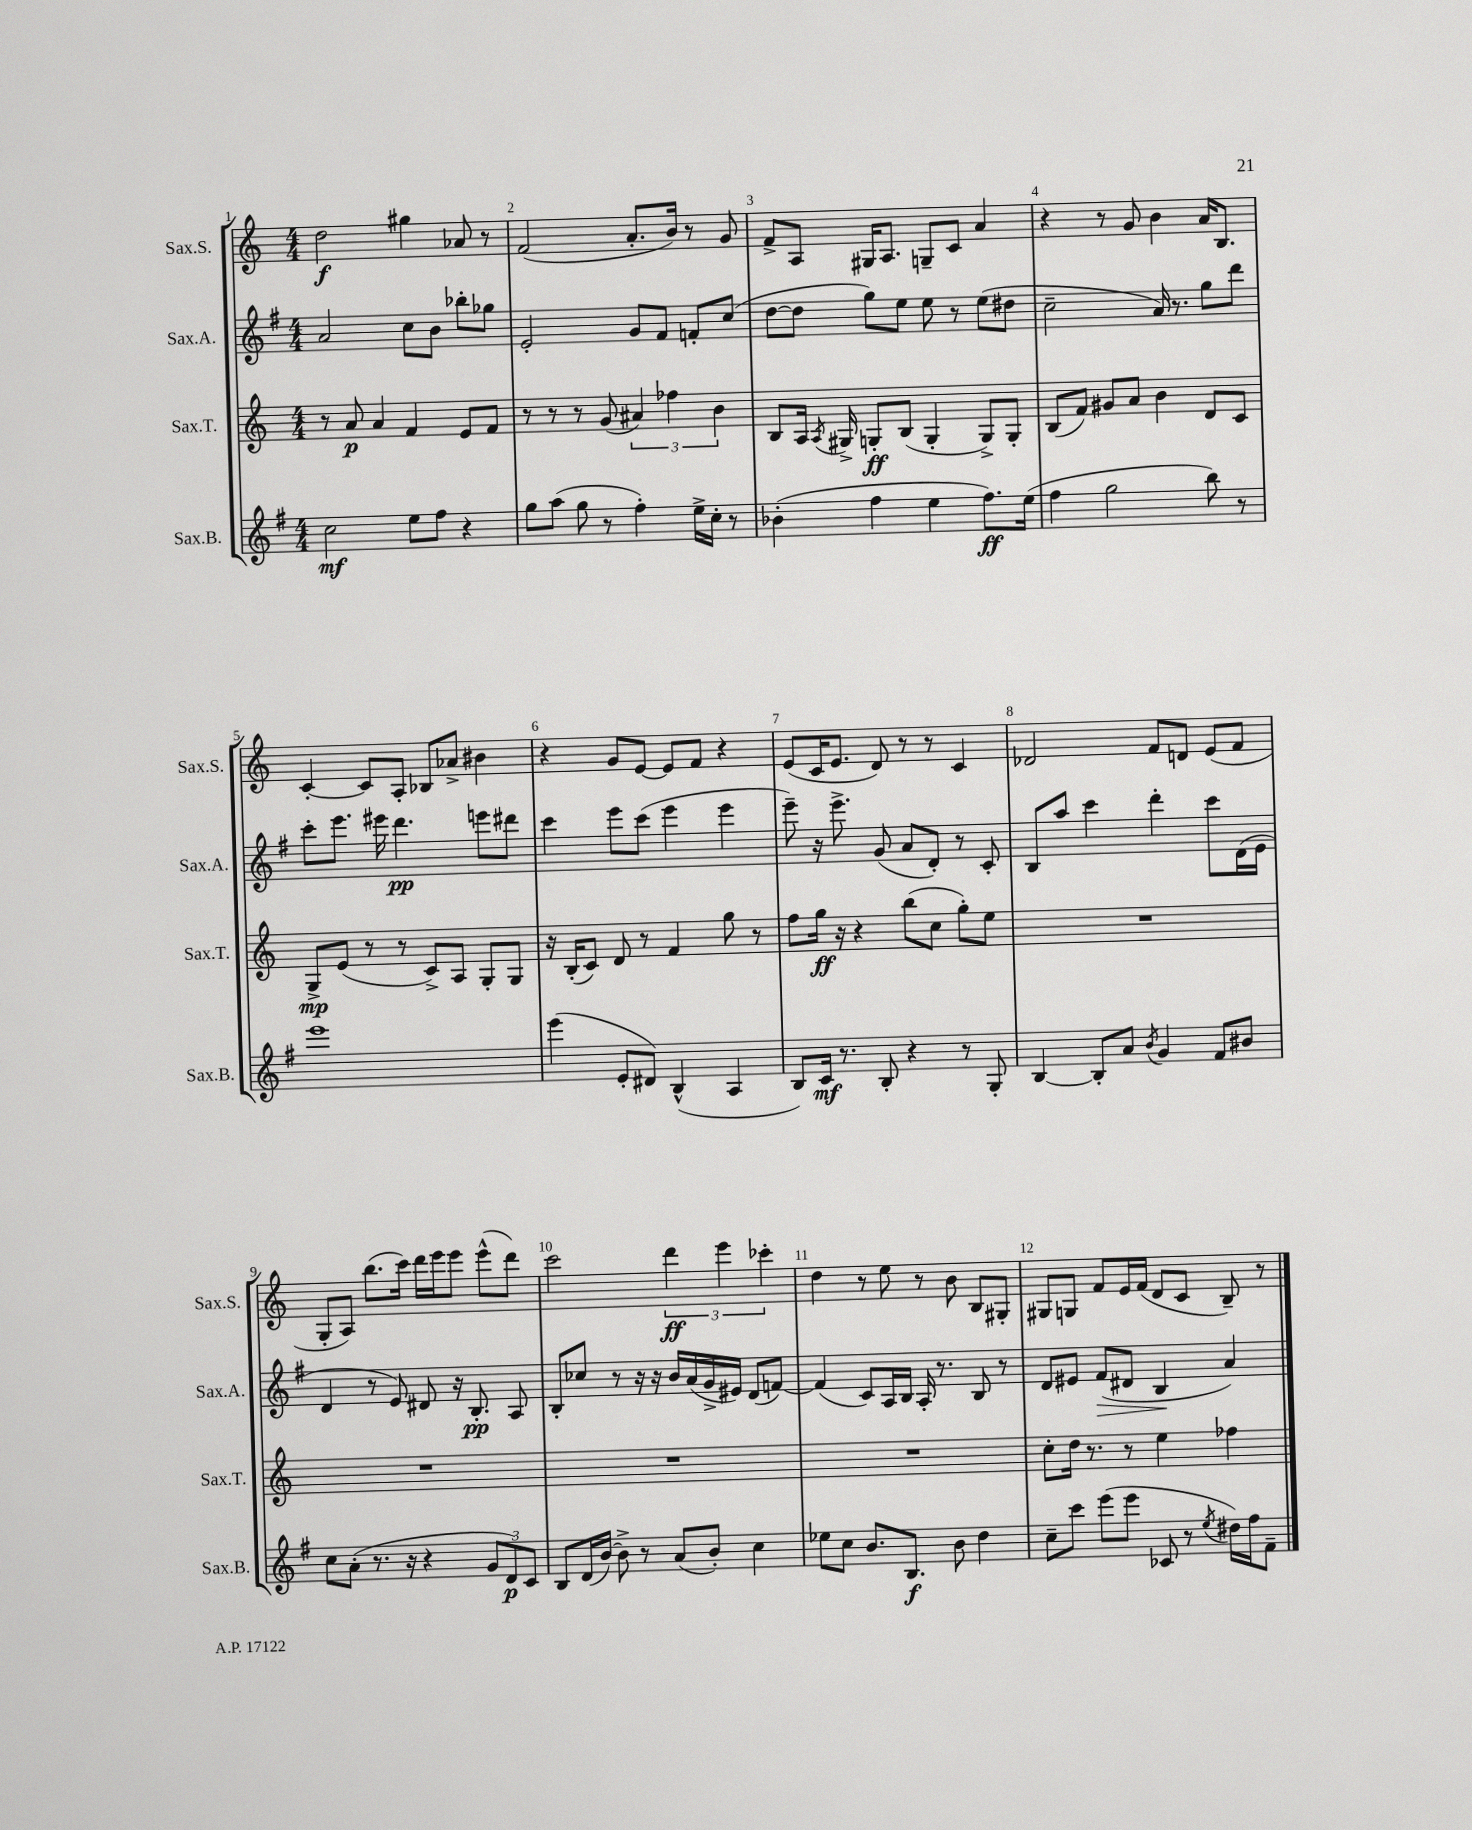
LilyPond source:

<<
\new StaffGroup <<
\new Staff = "s0" \with { instrumentName = "Sax.S." shortInstrumentName = "Sax.S." } {
    \clef treble \key c \major \numericTimeSignature \time 4/4
    \autoBeamOff d''2\f gis''4 aes'8 r8 |
    f'2( a'8.[-. b'16]) r8 g'8 |
    f'8[-> a8] gis16[ a8.] g8[-- c'8] a'4 |
    r4 r8 g'8 b'4 a'16[ b8.] |
    c'4~-. c'8[ a8]-. bes8[ aes'8]-> bis'4 |
    r4 g'8[ e'8]~ e'8[ f'8] r4 |
    e'8[( c'16 e'8.] d'8) r8 r8 c'4 |
    des'2 f'8[ d'8] e'8[( f'8] |
    g8[-. a8]) b''8.[( c'''16]) d'''16[ e'''16 e'''8] e'''8[-^( d'''8]) |
    c'''2 \tuplet 3/2 { d'''4\ff e'''4 ces'''4-. } |
    d''4 r8 e''8 r8 b'8 b8[ gis8]-. |
    gis8[ g8] f'8[ e'16 f'16]( d'8[ c'8] b8--) r8 \bar "|." |
}
\new Staff = "s1" \with { instrumentName = "Sax.A." shortInstrumentName = "Sax.A." } {
    \clef treble \key g \major \numericTimeSignature \time 4/4
    \autoBeamOff a'2 c''8[ b'8] bes''8[-. ges''8] |
    e'2-. g'8[ fis'8] f'8[-. c''8]( |
    d''8[~ d''8] g''8[) e''8] e''8 r8 e''8[( dis''8] |
    c''2-- a'16) r8. g''8[ d'''8] |
    c'''8[-. e'''8.] eis'''16 d'''4.\pp e'''8[ dis'''8] |
    c'''4 e'''8[ c'''8]( e'''4 e'''4 |
    e'''8--) r16 e'''8.-> g'8( a'8[ d'8]-.) r8 c'8-. |
    b8[ a''8] c'''4 d'''4-. c'''8[ d'16( e'16] |
    d'4 r8 e'8) dis'8 r16 b8.-.\pp a8 |
    b8[-. ces''8] r8 r16 r16 b'16[ a'16( g'16-> eis'16]) d'8[( f'8]~) |
    f'4( c'8[) a16 b16] a16-. r8. b8 r8 |
    d'8[ eis'8] fis'8[\>( dis'8] b4\! a'4) \bar "|." |
}
\new Staff = "s2" \with { instrumentName = "Sax.T." shortInstrumentName = "Sax.T." } {
    \clef treble \key c \major \numericTimeSignature \time 4/4
    \autoBeamOff r8 a'8\p a'4 f'4 e'8[ f'8] |
    r8 r8 r8 g'8( \tuplet 3/2 { ais'4) fes''4 b'4 } |
    b8[ a16] \acciaccatura { a8 } gis16-> g8[-.\ff b8]( g4-. g8[->) g8]-. |
    b8[( f'8]) gis'8[ a'8] b'4 d'8[ c'8] |
    g8[->\mp e'8]( r8 r8 c'8[->) a8] g8[-. g8] |
    r16 b16[-.( c'8]) d'8 r8 f'4 g''8 r8 |
    f''8[ g''16]\ff r16 r4 b''8[( c''8] g''8[-.) e''8] |
    R1 |
    R1 |
    R1 |
    R1 |
    c''8[-. d''16] r8. r8 e''4 fes''4 \bar "|." |
}
\new Staff = "s3" \with { instrumentName = "Sax.B." shortInstrumentName = "Sax.B." } {
    \clef treble \key g \major \numericTimeSignature \time 4/4
    \autoBeamOff c''2\mf e''8[ fis''8] r4 |
    g''8[ a''8]( g''8 r8 fis''4-.) e''16[-> c''16]-. r8 |
    bes'4-.( fis''4 e''4 fis''8.[\ff) e''16]( |
    fis''4 g''2 b''8) r8 |
    e'''1 |
    e'''4( e'8[-. dis'8]) b4-^( a4 |
    b8[) c'16]\mf r8. b8-. r4 r8 g8-. |
    b4~ b8[-. a'8] \acciaccatura { b'8 } g'4 fis'8[ bis'8] |
    c''8[ a'8]-.( r8. r16 r4 \tuplet 3/2 { g'8[ d'8\p) c'8] } |
    b8[ d'16( b'16]~) b'8-> r8 a'8[( b'8]-.) c''4 |
    ees''8[ c''8] b'8.[ b8.]\f b'8 d''4 |
    c''8[-- c'''8] e'''8[( e'''8] ces'8 r8 \acciaccatura { e''8 } dis''16[) fis''16 fis'8]-- \bar "|." |
}
>>
>>
\layout { \context { \Score \override BarNumber.break-visibility = ##(#f #t #t) barNumberVisibility = #all-bar-numbers-visible } }
